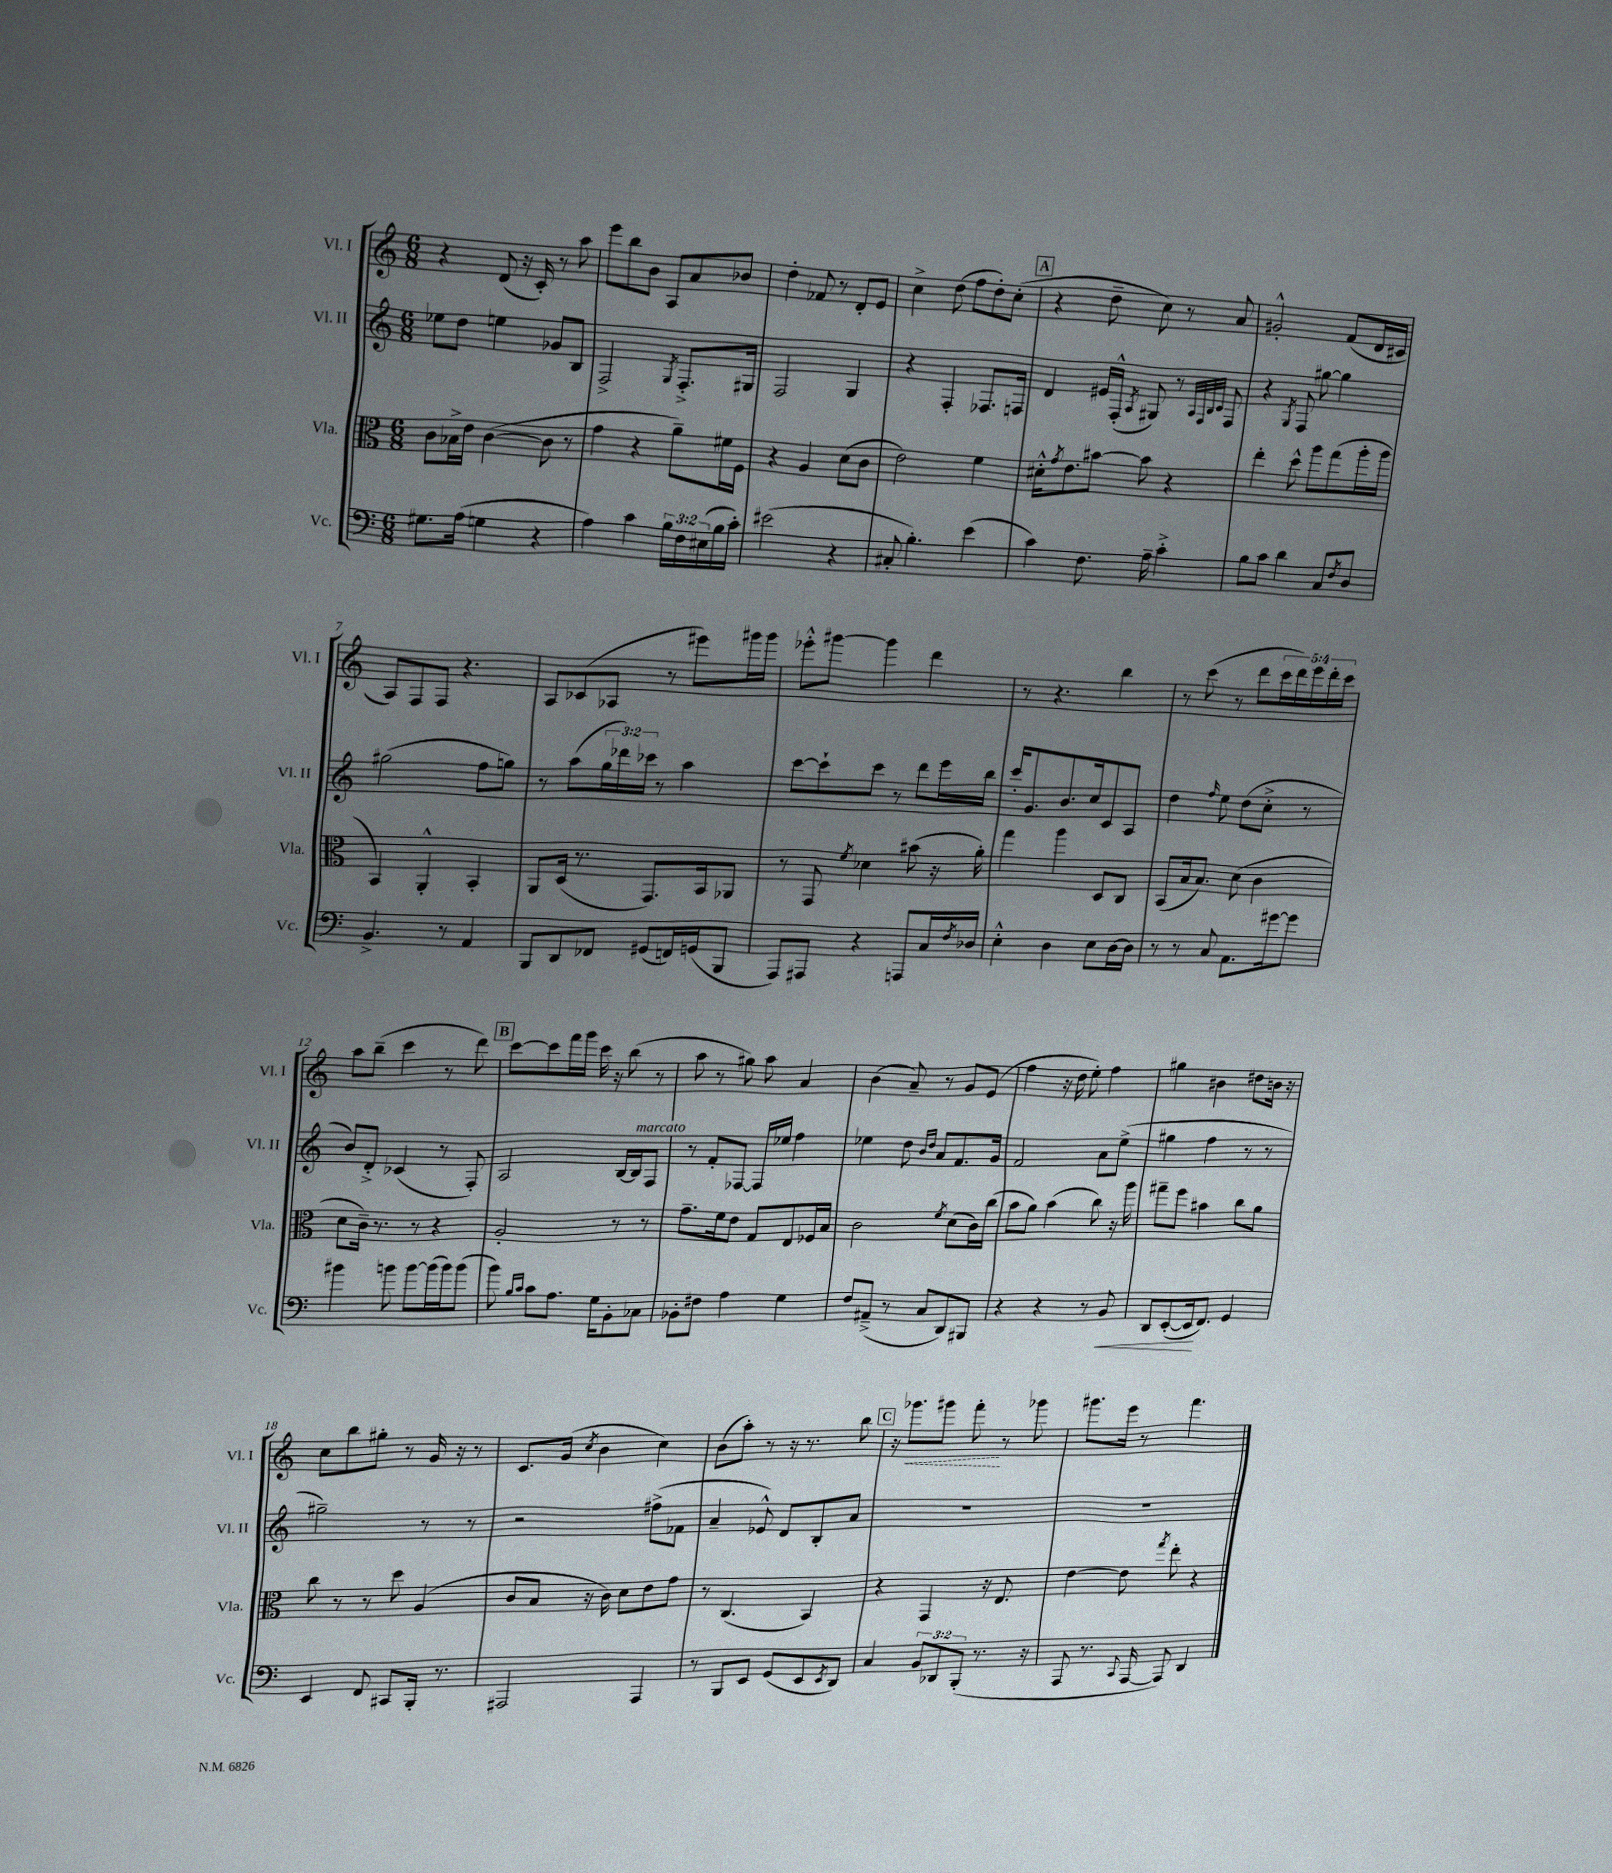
<<
\new StaffGroup <<
\new Staff = "s0" \with { instrumentName = "Vl. I" shortInstrumentName = "Vl. I" } {
    \clef treble \key c \major \numericTimeSignature \time 6/8 \override Staff.TupletNumber.text = #tuplet-number::calc-fraction-text
    r4 d'8( r16 c'16-.) r8 a''8 |
    e'''8 b''8 b'8 a8 a'8 bes'8 |
    d''4-. fes'8 r8 d'8-. e'8 |
    c''4-> d''8( f''8 d''8-.) c''8-.( |
    \mark \markup { \box "A" } r4 d''8-- c''8) r8 a'8 |
    gis'2-.-^ f'8( d'16 cis'16 |
    a8) f8 f8 r4. |
    a8 ces'8( aes8 r8 eis'''8) gis'''16 gis'''16 |
    ees'''8-.-^ gis'''8~ gis'''4 d'''4 |
    r8 r4. b''4 |
    r8 c'''8( r8 d'''8 \tuplet 5/4 { c'''16 d'''16) e'''16 d'''16-. c'''16 } |
    a''8 b''8--( c'''4 r8 d'''8) |
    \mark \markup { \box "B" } c'''8~ c'''8 f'''16 g'''16 c'''16 r16 b''8( r8 |
    a''8 r8 gis''8) a''8 a'4 |
    b'4( a'8--) r8 g'8 e'8( |
    f''4 r16 d''16 e''8-.) f''4 |
    gis''4 bis'4 dis''8 b'16 r16 |
    c''8 b''8 gis''8-. r8 g'16 r16 r8 |
    c'8. g'16( \acciaccatura { c''8 } b'4 c''4) |
    b'8( a''8-.) r8 r16 r8. b''8 |
    \mark \markup { \box "C" } r16 \once \override Hairpin.style = #'dashed-line ges'''8.\< gis'''8 f'''8-.\! r8 ges'''8 |
    gis'''8. e'''16 r8 f'''4. \bar "|." |
}
\new Staff = "s1" \with { instrumentName = "Vl. II" shortInstrumentName = "Vl. II" } {
    \clef treble \key c \major \numericTimeSignature \time 6/8 \override Staff.TupletNumber.text = #tuplet-number::calc-fraction-text
    ees''8 d''8 e''4 ges'8 b8 |
    f2-> \acciaccatura { g8 } f8.-.-> gis16 |
    f2 g4 |
    r4 f4-. fes8. f16 |
    \mark \markup { \box "A" } d'4 eis'16 f16-.-^( \acciaccatura { a8 } gis8) r8 \grace { a32 f32 b32 c'32 } f8 |
    r4 \acciaccatura { g8 } f8 gis''8~ gis''4 |
    gis''2( f''8 g''8) |
    r8 a''8( \tuplet 3/2 { g''16 des'''16) ces'''16 } r8 a''4 |
    c'''8~ c'''8-! c'''8 r8 d'''8 e'''16 b''16 |
    c'''16-. g'8. b'8. c''16 c'8 a8 |
    d''4 \grace { f''16 } e''8 d''8( c''8-.-> r8 |
    b'8) d'8-.-> ces'4( r8 f8-.) |
    \mark \markup { \box "B" } a2 b16~ b16^\markup { \italic "marcato" } f8 |
    r8 f'8-. fes8~ fes16 ees''16 f''4 |
    ees''4 d''8 \grace { b'16 d''16 } a'8 f'8. g'16 |
    f'2 a'8 e''8->( |
    gis''4 f''4 r8 r8 |
    gis''2--) r8 r8 |
    r2 fis''8->( fes'8 |
    a'4-- ees'8-^) d'8 b8-. a'8 |
    \mark \markup { \box "C" } R2. |
    R2. \bar "|." |
}
\new Staff = "s2" \with { instrumentName = "Vla." shortInstrumentName = "Vla." } {
    \clef alto \key c \major \numericTimeSignature \time 6/8
    c'8 bes16-> e'16 c'4~( c'8 r8 |
    g'4 r4 a'8--) fis'16 f16 |
    r4 a4 d'8( c'8 |
    e'2) f'4 |
    \mark \markup { \box "A" } dis'16-.-^ \acciaccatura { g'8 } e'8. bis'8~ bis'8 r4 |
    e''4-. d''8-^ a''8 g''8( a''16-. a''16 |
    b,4) a,4-.-^ b,4-. |
    a,8 d16( r8. g,8.) b,16 aes,8 |
    r8 g,8 \acciaccatura { f'8 } des'4 bis'8( r16 a'16-.) |
    g''4 a''4 d8 c8 |
    b,8( b16 b8.) d'8( c'4 |
    d'8 c'16--) r8. r8 r4 |
    \mark \markup { \box "B" } a2-. r8 r8 |
    g'8.-- f'16 e'8 g8 e8 fes16 b16 |
    c'2 \acciaccatura { f'8 } d'8( c'16) c''16( |
    b'8 a'8) b'4( c''8) r16 a''16 |
    gis''8-- f''8 bis'4 c''8 a'8 |
    c''8 r8 r8 d''8 a4( |
    c'8 b8 r16 c'16) d'8 e'8 g'8 |
    r8 c4.( b,4) |
    \mark \markup { \box "C" } r4 g,4 r16 e8. |
    e'4~ e'8 \acciaccatura { g''8 } e''8-. r4 \bar "|." |
}
\new Staff = "s3" \with { instrumentName = "Vc." shortInstrumentName = "Vc." } {
    \clef bass \key c \major \numericTimeSignature \time 6/8 \override Staff.TupletNumber.text = #tuplet-number::calc-fraction-text
    gis8. a16( g4 r4 |
    a4) c'4 \tuplet 3/2 { b16 f16 eis16( } b16 c'16-.) |
    eis'2( r4 |
    cis8-. b4.-.) e'4( |
    \mark \markup { \box "A" } c'4) f8. a16-- c'4-.-> |
    b8 c'8 d'4 c8 \acciaccatura { f8 } d8 |
    b,4.-> r8 a,4 |
    b,,8 d,8 fes,8 gis,8( f,16) g,16( b,,8 |
    a,,8) ais,,8 r4 a,,8 c16 \acciaccatura { f8 } des16 |
    e4-.-^ d4 e8 d16~ d16 |
    r8 r8 c8 a,8. gis'16~ gis'8 |
    bis'4 b'8 b'8~ b'16( b'16) b'8( |
    \mark \markup { \box "B" } b'8) \grace { b16 c'16 } c'8 a8. g16 b,8-. ces8 |
    bes,8-. fis8 a4 g4 |
    f8 ais,8--->( r8 c8 d,8) bis,,8 |
    r4 r4 r8 b,8\< |
    d,8 e,8~-.( e,16\! f,8.) g,4 |
    e,4 f,8 cis,8 b,,16-. r8. |
    ais,,2 ais,,4 |
    r8 b,,8 e,8 g,8( e,8 \acciaccatura { e,8 } d,8) |
    \mark \markup { \box "C" } c4 \tuplet 3/2 { b,8 des,8 b,,8-.( } r8. r16 |
    a,,8 r8. \appoggiatura { c,8 } a,,16~ a,,8) d,4 \bar "|." |
}
>>
>>
